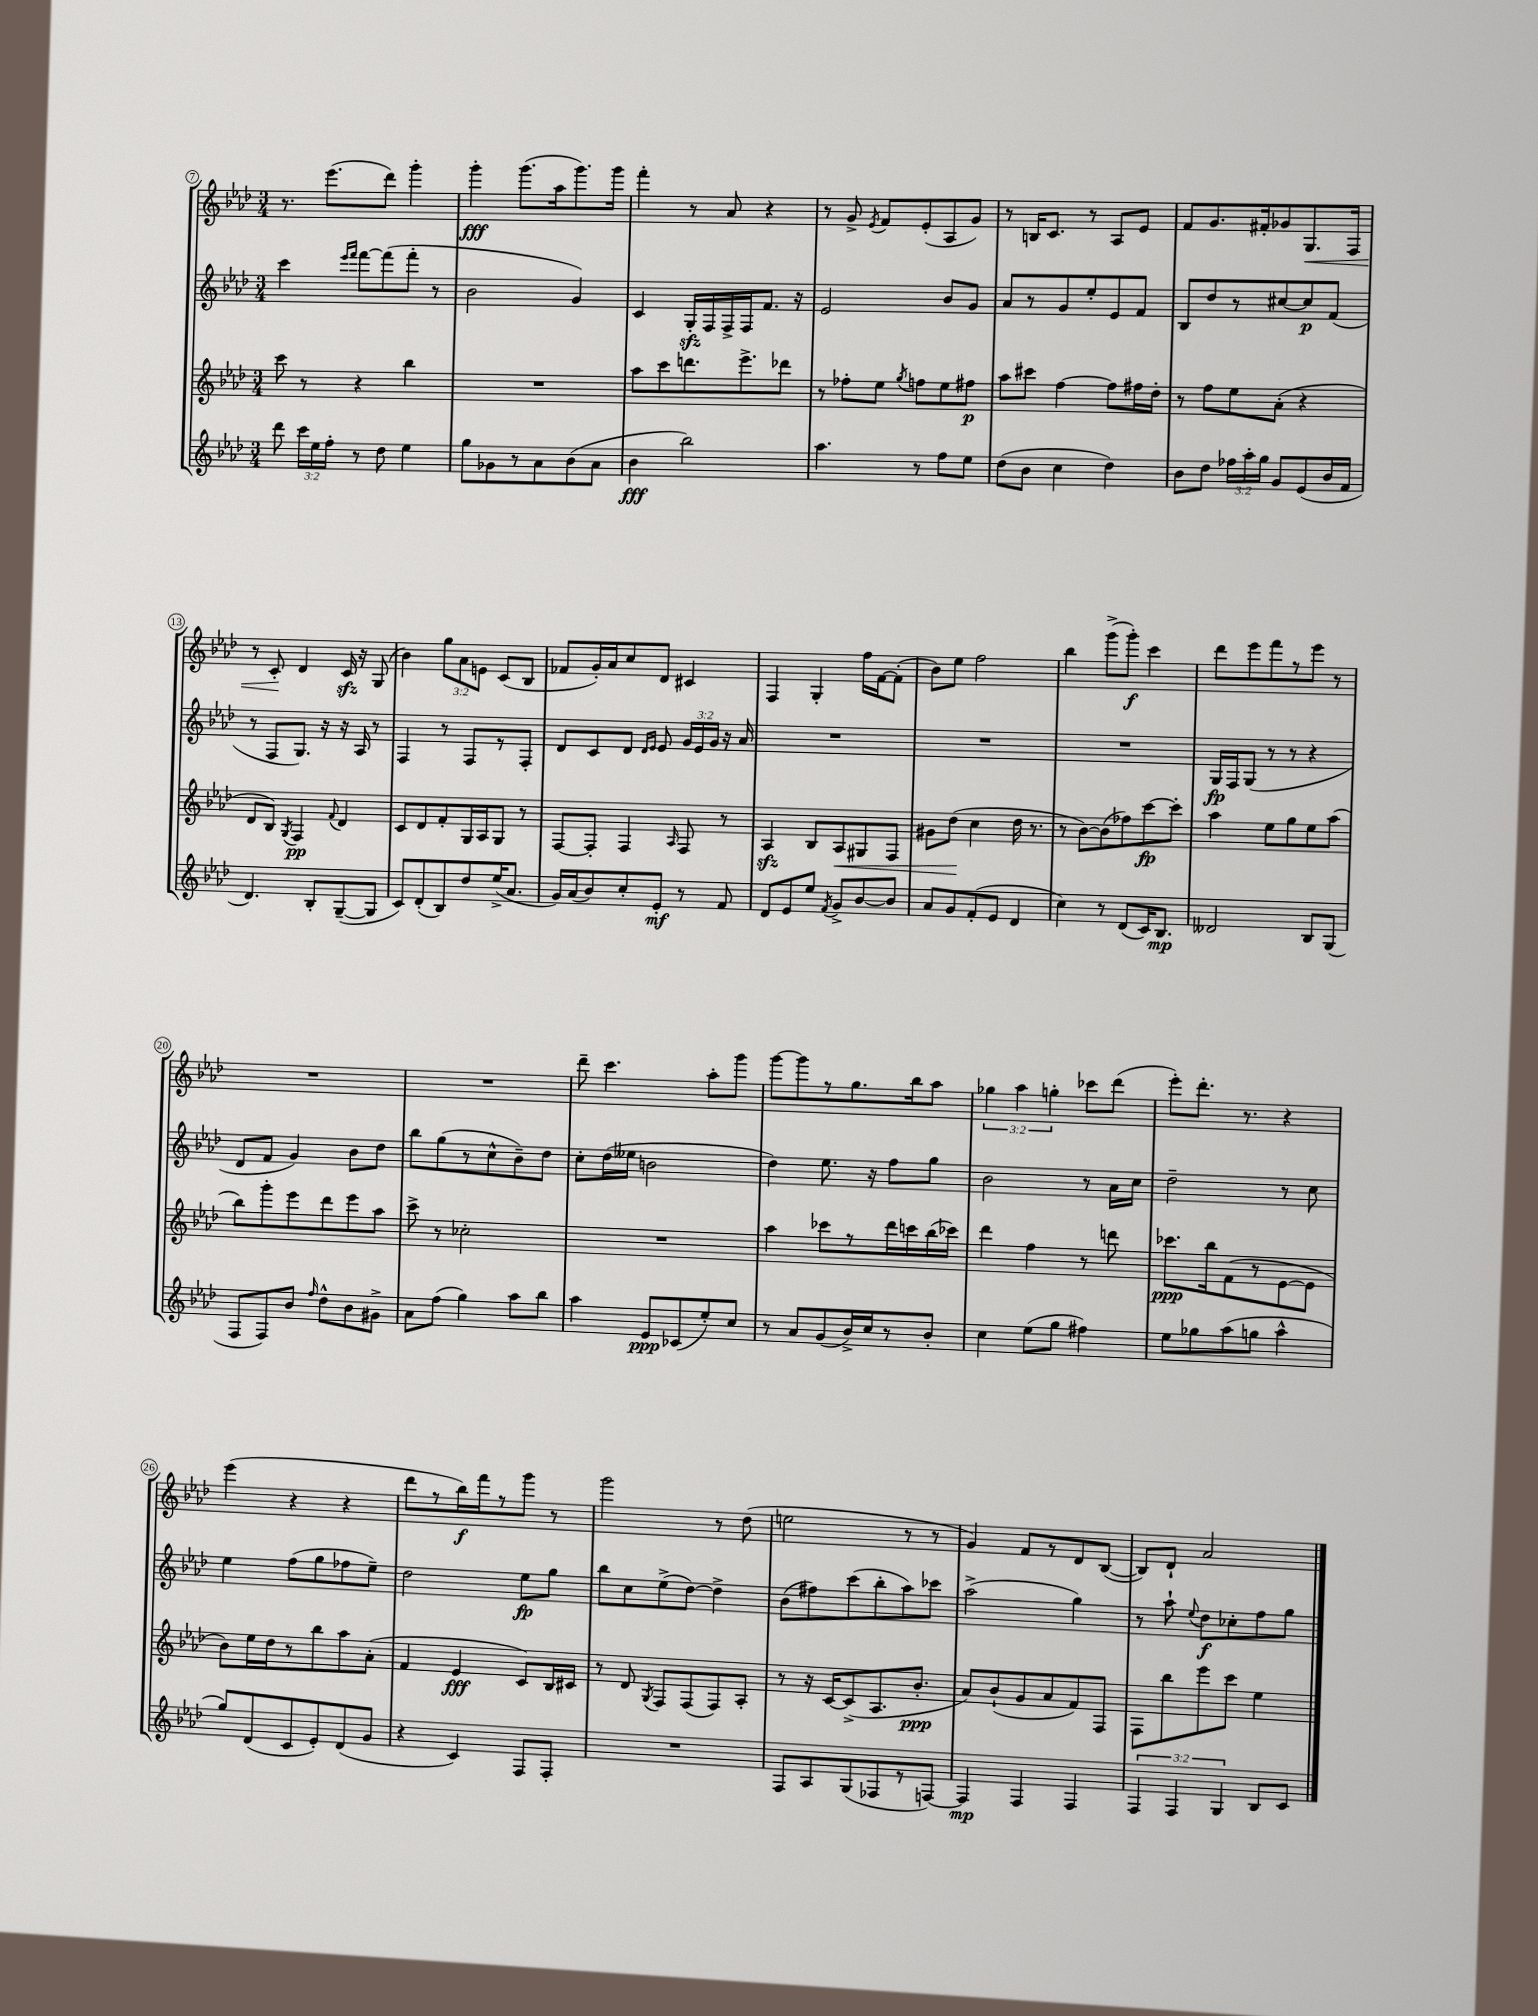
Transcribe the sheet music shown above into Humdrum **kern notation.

**kern	**dynam	**kern	**dynam	**kern	**dynam	**kern	**dynam
*part4	*part4	*part3	*part3	*part2	*part2	*part1	*part1
*staff4	*staff4	*staff3	*staff3	*staff2	*staff2	*staff1	*staff1
*clefG2	*	*clefG2	*	*clefG2	*	*clefG2	*
*k[b-e-a-d-]	*	*k[b-e-a-d-]	*	*k[b-e-a-d-]	*	*k[b-e-a-d-]	*
*M3/4	*	*M3/4	*	*M3/4	*	*M3/4	*
=7	=7	=7	=7	=7	=7	=7	=7
8ddd-\	.	8ccc\	.	4ccc\	.	8.r	.
24ccc\LL	.	8r	.	.	.	.	.
24ee-\	.	.	.	.	.	.	.
.	.	.	.	.	.	(8.eee-\L	.
24ff'\JJ	.	.	.	.	.	.	.
.	.	.	.	16qqeee-/LL	.	.	.
.	.	.	.	16qqfff/JJ	.	.	.
8r	.	4r	.	[8fff\L	.	.	.
8dd-\	.	.	.	(8fff\]	.	8ddd-\J)	.
4ee-\	.	4bb-\	.	8fff'\J	.	4ggg'\	.
.	.	.	.	8r	.	.	.
=8	=8	=8	=8	=8	=8	=8	=8
8gg\L	.	2.r	.	2b-\	.	4ggg'\	fff
8g-X\	.	.	.	.	.	.	.
8r	.	.	.	.	.	(8.ggg\L	.
8a-\	.	.	.	.	.	.	.
.	.	.	.	.	.	16aa-\k	.
(8b-\	.	.	.	4g/)	.	8.ggg\)	.
8a-\J	.	.	.	.	.	.	.
.	.	.	.	.	.	16ggg\Jk	.
=9	=9	=9	=9	=9	=9	=9	=9
4b-\	fff	8aa-\L	.	4c/	.	4fff'\	.
.	.	8ccc\	.	.	.	.	.
2bb-\)	.	8.dddn\	.	16Gzz'/LL	.	8r	.
.	.	.	.	16F/	.	.	.
.	.	.	.	16F^/	.	8a-/	.
.	.	8.eee-^\	.	16F/J	.	.	.
.	.	.	.	8.f/J	.	4r	.
.	.	8ddd-X\J	.	.	.	.	.
.	.	.	.	16r	.	.	.
=10	=10	=10	=10	=10	=10	=10	=10
4.aa-\	.	8r	.	2e-/	.	8r	.
.	.	8ff-X'\L	.	.	.	8g^/	.
.	.	.	.	.	.	8qe-/	.
.	.	8ee-\J	.	.	.	8f/L	.
.	.	8qgg/	.	.	.	.	.
8r	.	8ffn\L	.	.	.	(8e-'/	.
8ff\L	.	8ee-\	.	8b-/L	.	8A-/	.
8ee-\J	.	8ff#X\J	p	8g/J	.	8g/J)	.
=11	=11	=11	=11	=11	=11	=11	=11
(8dd-\L	.	8aa-\L	.	8a-/L	.	8r	.
8b-\J	.	8ccc#X\J	.	8r	.	16Bn/KL	.
.	.	.	.	.	.	8.c/J	.
4cc\	.	[4ff\	.	8g/	.	.	.
.	.	.	.	8ee-'/	.	8r	.
4dd-\)	.	8ff\L]	.	8e-/	.	8A-/L	.
.	.	16ff#X\L	.	8f/J	.	8e-/J	.
.	.	16dd-'\JJ	.	.	.	.	.
=12	=12	=12	=12	=12	=12	=12	=12
8b-\L	.	8r	.	8B-/L	.	8f/L	.
8dd-\J	.	8ff\L	.	8dd-/	.	8.g/	.
24ff-X\LL	.	8ee-\	.	8r	.	.	.
24aa-'\	.	.	.	.	.	.	.
.	.	.	.	.	.	16f#X'/k	.
24gg\JJ	.	.	.	.	.	.	.
8g/L	.	(8a-'\J	.	[8cc#X/	.	8g-X/	.
!	!	!	!	!	!	!	!LO:HP:b
(8e-/	.	4r	.	8cc#/]	p	8.G/	<
16b-/L	.	.	.	(8f/J	.	.	.
16f/JJ	.	.	.	.	.	16F/Jk	.
!!LO:LB:g=z
=13	=13	=13	=13	=13	=13	=13	=13
4.d-/)	.	8d-/L	.	8r	.	8r	.
.	.	8B-/J)	.	8F/L	.	8c'/	.
.	.	8qG/	.	.	.	.	.
.	.	4F/	pp	8.G/J)	.	4d-/	[
8B-'/L	.	.	.	.	.	.	.
.	.	.	.	16r	.	.	.
.	.	8qqf/	.	.	.	.	.
([8G~/	.	4d-/	.	16r	.	16czz/	.
.	.	.	.	16A-/	.	16r	.
8G/J]	.	.	.	8r	.	(8G/	.
=14	=14	=14	=14	=14	=14	=14	=14
8c/L)	.	8c/L	.	4F/	.	4b-\)	.
(8d-'/	.	8d-/	.	.	.	.	.
8B-/)	.	8f'/	.	8r	.	12gg\L	.
.	.	.	.	.	.	12a-\	.
8dd-/	.	16G/L	.	8F/L	.	.	.
.	.	.	.	.	.	12en\J	.
.	.	16A-/J	.	.	.	.	.
(16ee-^/K	.	8G/J	.	8r	.	(8c/L	.
8.a-/J	.	.	.	.	.	.	.
.	.	8r	.	8F'/J	.	8B-/J	.
=15	=15	=15	=15	=15	=15	=15	=15
16g/LL)	.	[8F/L	.	8d-/L	.	8f-X/L	.
(16a-/J	.	.	.	.	.	.	.
8b-/)	.	8F'/J]	.	8c/	.	16g'/L)	.
.	.	.	.	.	.	16a-/J	.
8cc'/	.	4F/	.	8d-/J	.	8cc/	.
.	.	.	.	16qqd-/LL	.	.	.
.	.	.	.	16qqe-/JJ	.	.	.
8e-'/J	mf	.	.	8e-/	.	8d-/J	.
.	.	16qqA-/	.	.	.	.	.
8r	.	8F/	.	24g/LL	.	4c#X/	.
.	.	.	.	24e-/	.	.	.
.	.	.	.	24g/JJ	.	.	.
8f/	.	8r	.	16r	.	.	.
.	.	.	.	16a-/	.	.	.
=16	=16	=16	=16	=16	=16	=16	=16
8d-/L	.	4A-zz/	.	2.r	.	4F/	.
8e-/	.	.	.	.	.	.	.
8ee-/J	.	8B-/L	.	.	.	4G'/	.
8qf/	.	.	.	.	.	.	.
!	!	!	!LO:HP:b	!	!	!	!
8g^/L	.	8A-/	<	.	.	.	.
[8b-/	.	8G#X/	.	.	.	16ff\LL	.
.	.	.	.	.	.	[16f\J	.
8b-/J]	.	8F/J	.	.	.	(8f'\J]	.
=17	=17	=17	=17	=17	=17	=17	=17
8a-/L	.	8g#X\L	.	2.r	.	8b-\L)	.
8g/	.	(8dd-\J	.	.	.	8ee-\J	.
(8f'/	.	4cc\	[	.	.	2ff\	.
8e-/J	.	.	.	.	.	.	.
4d-/	.	16dd-\	.	.	.	.	.
.	.	8.r	.	.	.	.	.
=18	=18	=18	=18	=18	=18	=18	=18
4cc\)	.	8r	.	2.r	.	4bb-\	.
.	.	[8b-\L)	.	.	.	.	.
8r	.	(8b-\]	.	.	.	(8ggg^\L	.
(8d-/L	.	8ff-X\)	.	.	.	8ggg'\J)	f
16c/K)	.	[8ccc\	fp	.	.	4ccc\	.
8.B-/J	mp	.	.	.	.	.	.
.	.	8ccc'\J]	.	.	.	.	.
=19	=19	=19	=19	=19	=19	=19	=19
2d--X/	.	4aa-\	.	16G/LL	fp	8ddd-\L	.
.	.	.	.	16F/J	.	.	.
.	.	.	.	(8G/J	.	8eee-\	.
.	.	8ee-\L	.	8r	.	8fff\	.
.	.	8gg\	.	8r	.	8r	.
8B-/L	.	8ee-\	.	4r	.	8eee-\J	.
(8G/J	.	(8aa-\J	.	.	.	8r	.
!!LO:LB:g=z
=20	=20	=20	=20	=20	=20	=20	=20
8F/L	.	8bb-\L)	.	8d-/L	.	2.r	.
8F/)	.	8ggg'\	.	8f/J	.	.	.
8b-/J	.	8eee-\	.	4g/)	.	.	.
16qqff/	.	.	.	.	.	.	.
8dd-^^\L	.	8ddd-\	.	.	.	.	.
8b-\	.	8eee-\	.	8b-\L	.	.	.
8g#X^\J	.	8aa-\J	.	8dd-\J	.	.	.
=21	=21	=21	=21	=21	=21	=21	=21
8a-\L	.	8ccc^\	.	8bb-\L	.	2.r	.
(8ff\J	.	8r	.	(8gg\	.	.	.
4gg\)	.	2cc-X'\	.	8r	.	.	.
.	.	.	.	8cc^^\	.	.	.
8aa-\L	.	.	.	8b-~\)	.	.	.
8bb-\J	.	.	.	8dd-\J	.	.	.
=22	=22	=22	=22	=22	=22	=22	=22
4aa-\	.	2.r	.	8cc'\L	.	8ddd-~\	.
.	.	.	.	(16dd-\L	.	4.ccc\	.
.	.	.	.	16ee--X\JJ	.	.	.
8e-/L	ppp	.	.	2bn\	.	.	.
(8c-X/	.	.	.	.	.	.	.
8ee-'/)	.	.	.	.	.	8aa-'\L	.
8cc/J	.	.	.	.	.	8ggg\J	.
=23	=23	=23	=23	=23	=23	=23	=23
8r	.	4aa-\	.	4dd-\)	.	[8ggg\L	.
8a-/L	.	.	.	.	.	8ggg\]	.
(8g/	.	8ccc-X\L	.	8.ee-\	.	8r	.
16b-^/L)	.	8r	.	.	.	8.gg\	.
16cc/J	.	.	.	16r	.	.	.
8r	.	16ddd-\L	.	8ff\L	.	.	.
.	.	16cccn\	.	.	.	16bb-\k	.
8b-'/J	.	(16bb-\	.	8gg\J	.	8aa-\J	.
.	.	16ccc-X\JJ)	.	.	.	.	.
=24	=24	=24	=24	=24	=24	=24	=24
4cc\	.	4ddd-\	.	2b-\	.	6gg-X\	.
.	.	.	.	.	.	6aa-\	.
(8ee-\L	.	4ff\	.	.	.	.	.
.	.	.	.	.	.	6ggn'\	.
8gg\J	.	.	.	.	.	.	.
4ff#X\)	.	8r	.	8r	.	8ccc-X\L	.
.	.	8dddn\	.	16a-\LL	.	(8ddd-\J	.
.	.	.	.	16cc\JJ	.	.	.
=25	=25	=25	=25	=25	=25	=25	=25
8ee-\L	.	8.ccc-X\L	ppp	2dd-~\	.	8eee-'\L)	.
8gg-X\	.	.	.	.	.	8.ddd-'\J	.
.	.	16bb-\k	.	.	.	.	.
(8aa-\	.	(8f\	.	.	.	.	.
.	.	.	.	.	.	8.r	.
8ggn\J	.	8r	.	.	.	.	.
4aa-^^\	.	[8e-\	.	8r	.	4r	.
.	.	8e-\J]	.	8cc\	.	.	.
!!LO:LB:g=z
=26	=26	=26	=26	=26	=26	=26	=26
8gg/L)	.	8b-\L)	.	4ee-\	.	(4eee-\	.
(8d-/	.	16ee-\L	.	.	.	.	.
.	.	16dd-\J	.	.	.	.	.
8c/	.	8r	.	(8ff\L	.	4r	.
8e-'/)	.	8bb-\	.	8gg\	.	.	.
(8d-/	.	8aa-\	.	8ff-X\	.	4r	.
8g/J	.	(8a-'\J	.	8ee-~\J)	.	.	.
=27	=27	=27	=27	=27	=27	=27	=27
4r	.	4f/	.	2dd-\	.	8ddd-\L	.
.	.	.	.	.	.	8r	.
4c/)	.	4e-/	fff	.	.	16bb-\L)	f
.	.	.	.	.	.	16fff\J	.
.	.	.	.	.	.	8r	.
8F/L	.	8c/L)	.	8ee-\L	fp	8ggg\J	.
8F'/J	.	16B-/L	.	8gg\J	.	8r	.
.	.	16c#X/JJ	.	.	.	.	.
=28	=28	=28	=28	=28	=28	=28	=28
2.r	.	8r	.	8bb-\L	.	2ggg\	.
.	.	8d-/	.	8cc\	.	.	.
.	.	8qG/	.	.	.	.	.
.	.	8F/L	.	(8ee-^\	.	.	.
.	.	(8F/	.	[8dd-\J)	.	.	.
.	.	8F/)	.	4dd-^\]	.	8r	.
.	.	8A-'/J	.	.	.	(8dd-\	.
=29	=29	=29	=29	=29	=29	=29	=29
8F/L	.	8r	.	(8b-\L	.	2een\	.
8A-/	.	16r	.	8ff#X\)	.	.	.
.	.	[16c/KL	.	.	.	.	.
(8G/	.	(8c^/]	.	(8ccc\	.	.	.
8F-X/	.	8.A-/	.	8bb-'\	.	.	.
8r	.	.	.	8aa-\)	.	8r	.
.	.	8.b-'/J	ppp	.	.	.	.
[8Fn/J)	.	.	.	8ccc-X\J	.	8r	.
=30	=30	=30	=30	=30	=30	=30	=30
4F/]	mp	8a-/L)	.	(2aa-^\	.	4g/)	.
.	.	(8b-`/	.	.	.	.	.
4F/	.	8g/	.	.	.	8f/L	.
.	.	8a-/	.	.	.	8r	.
4F/	.	8f/)	.	4gg\)	.	8d-/	.
.	.	8F/J	.	.	.	([8B-/J	.
=31	=31	=31	=31	=31	=31	=31	=31
6F/	.	8F\L	.	8r	.	8B-/L])	.
.	.	8bb-\	.	8aa-`\	.	8d-`/J	.
6F/	.	.	.	.	.	.	.
.	.	.	.	8qqee-/	.	.	.
.	.	8eee-\	.	8dd-\L	f	2a-/	.
6G/	.	.	.	.	.	.	.
.	.	8ccc\J	.	8cc-X'\	.	.	.
8B-/L	.	4ee-\	.	8ff\	.	.	.
8c/J	.	.	.	8gg\J	.	.	.
==	==	==	==	==	==	==	==
*-	*-	*-	*-	*-	*-	*-	*-
